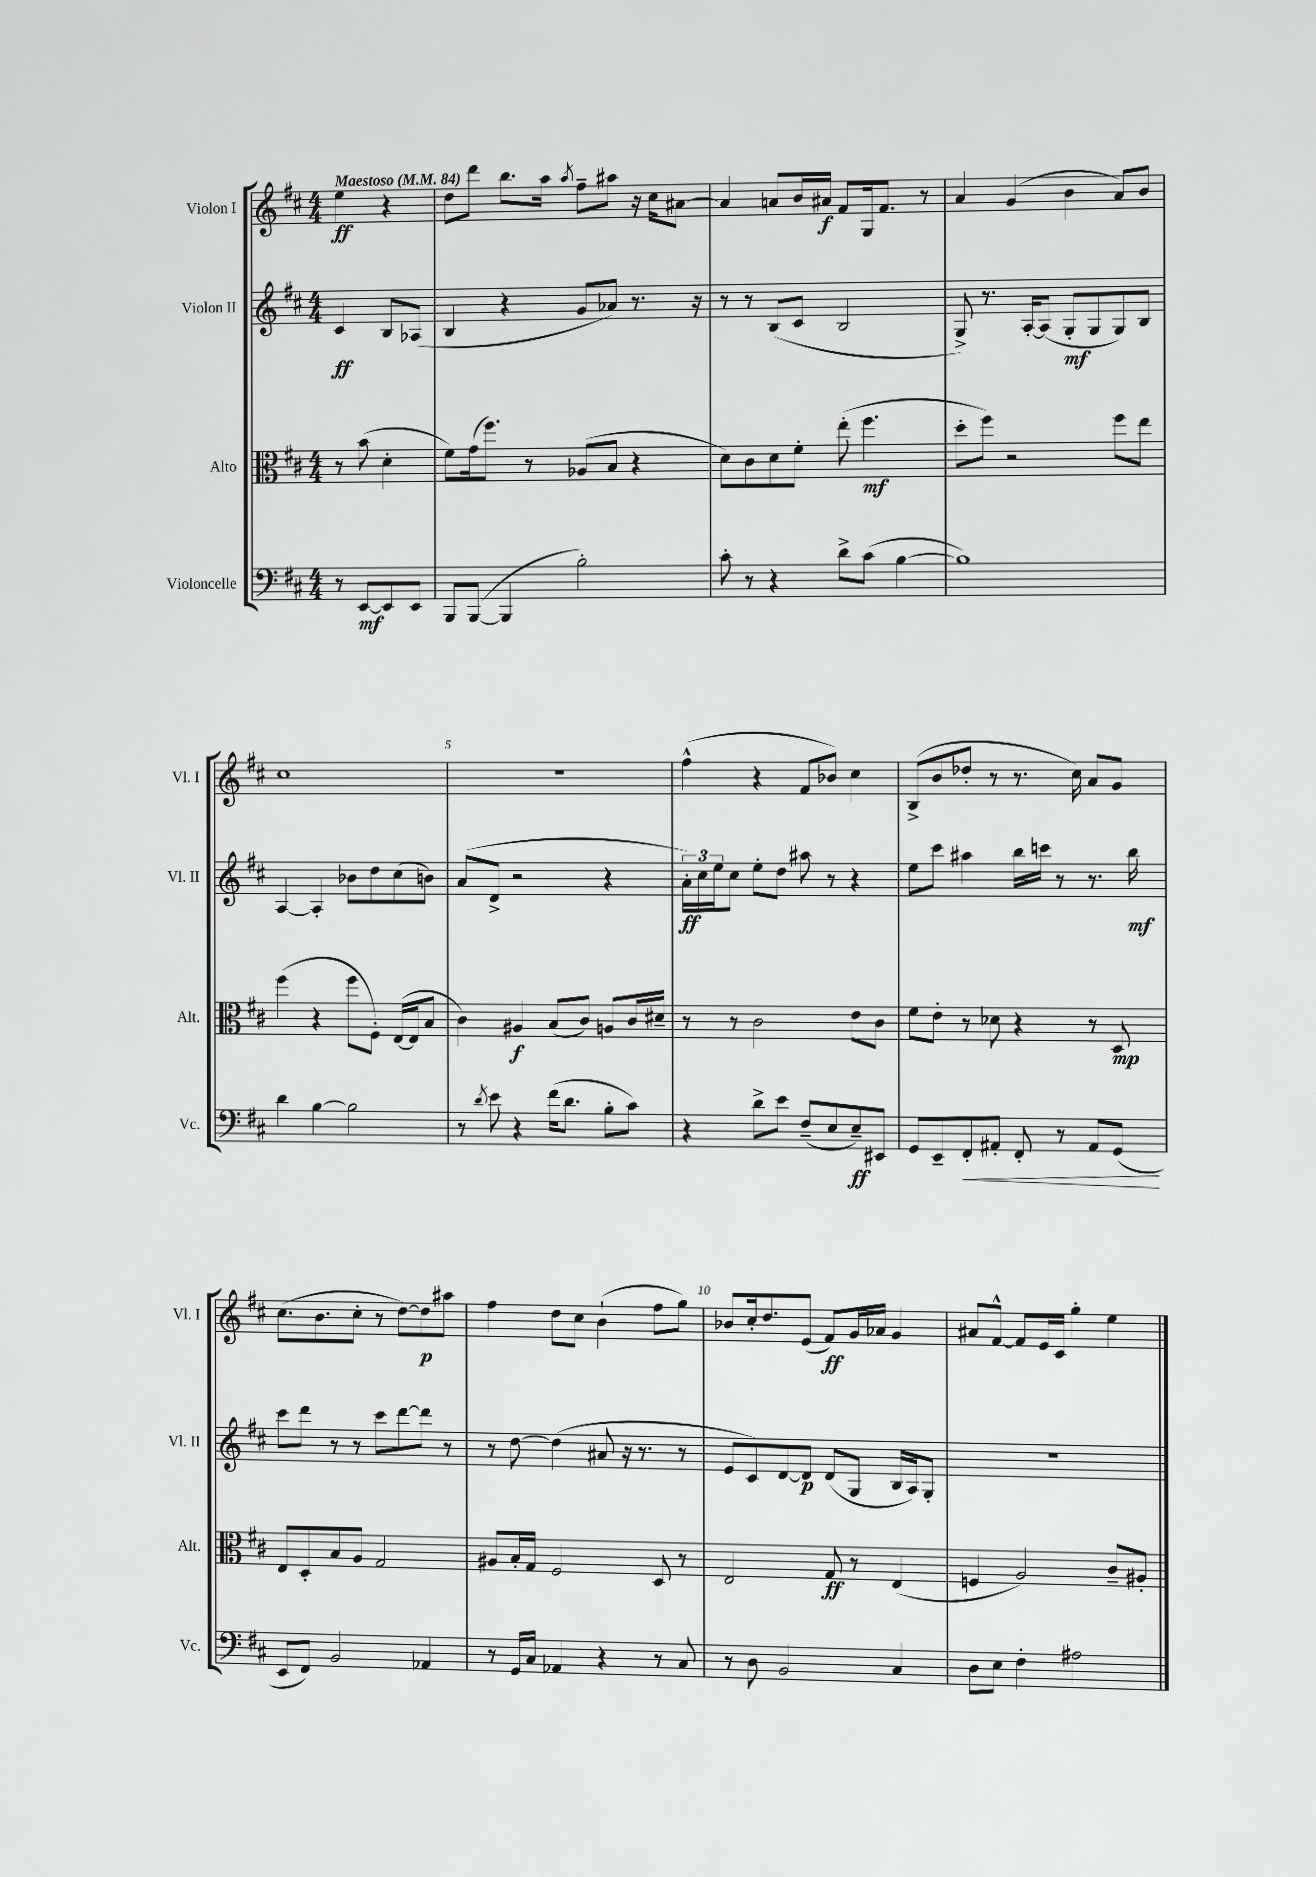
<<
\new StaffGroup <<
\new Staff = "s0" \with { instrumentName = "Violon I" shortInstrumentName = "Vl. I" } {
    \clef treble \key d \major \numericTimeSignature \time 4/4 \partial 2 \tempo "Maestoso" 4 = 84
    e''4\ff r4 |
    d''8 d'''8 b''8. a''16 \acciaccatura { a''8 } fis''8-- ais''8 r16 cis''16 ais'8~ |
    ais'4 a'8 b'16 ais'16\f fis'8 g16 fis'8. r8 |
    a'4 g'4( b'4 a'8) b'8 |
    cis''1 |
    R1 |
    fis''4-^( r4 fis'8 bes'8) cis''4 |
    b8->( b'8 des''8-. r8 r8. cis''16) a'8 g'8 |
    cis''8.( b'8. cis''8-. r8 d''8~) d''8\p ais''8 |
    fis''4 d''8 cis''8 b'4-!( fis''8 g''8) |
    bes'8 cis''16-. d''8. e'8( fis'8\ff) g'16 aes'16 g'4 |
    ais'8 fis'8~-^ fis'8 e'16 cis'16 g''4-. e''4 \bar "|." |
}
\new Staff = "s1" \with { instrumentName = "Violon II" shortInstrumentName = "Vl. II" } {
    \clef treble \key d \major \numericTimeSignature \time 4/4 \partial 2
    cis'4\ff b8 aes8( |
    b4 r4 g'8 aes'8) r8. r16 |
    r8 r8 b8( cis'8 b2 |
    g8->) r8. a16~-. a8( g8-.\mf g8 g8) b8 |
    a4~ a4-. bes'8 d''8 cis''8( b'8) |
    a'8( d'8-> r2 r4 |
    \tuplet 3/2 { a'16-.\ff) cis''16 e''16 } cis''8 e''8-. d''8 ais''8 r8 r4 |
    e''8 cis'''8 ais''4 b''16 c'''16 r8 r8. b''16\mf |
    cis'''8 d'''8 r8 r8 cis'''8 d'''8~ d'''8 r8 |
    r8 d''8~ d''4( ais'8 r16 r8. r8 |
    e'8 cis'8) d'8~ d'8\p d'8( g8 b16 a16) g8-. |
    R1 \bar "|." |
}
\new Staff = "s2" \with { instrumentName = "Alto" shortInstrumentName = "Alt." } {
    \clef alto \key d \major \numericTimeSignature \time 4/4 \partial 2
    r8 b'8( d'4-. |
    fis'8) g'16( fis''8.) r8 aes8( b8 r4 |
    d'8) cis'8 d'8 fis'8-. e''8-.( fis''4.\mf |
    d''8-. fis''8) r2 fis''8 e''8 |
    fis''4( r4 fis''8 fis8-.) e16~( e16 b8 |
    cis'4) ais4\f b8( cis'8) a8 cis'16 dis'16-- |
    r8 r8 cis'2 e'8 cis'8 |
    fis'8 e'8-. r8 des'8 r4 r8 d8\mp |
    e8 d8-. b8 a8 g2 |
    ais8 b16-. g16 fis2 d8 r8 |
    e2 g8\ff r8 e4( |
    f4 a2) cis'8-- ais8-. \bar "|." |
}
\new Staff = "s3" \with { instrumentName = "Violoncelle" shortInstrumentName = "Vc." } {
    \clef bass \key d \major \numericTimeSignature \time 4/4 \partial 2
    r8 e,8~\mf e,8 e,8 |
    b,,8 b,,8~( b,,4 b2-.) |
    cis'8-. r8 r4 d'8-> cis'8( b4~ |
    b1) |
    d'4 b4~ b2 |
    r8 \acciaccatura { d'8 } e'8 r4 fis'16( d'8. b8-. cis'8) |
    r4 d'8-> e'8 fis8--( e8 e8--\ff) eis,8 |
    g,8 e,8-- fis,8-.\< ais,8-. fis,8-. r8 ais,8 g,8\!( |
    e,8 fis,8) b,2 aes,4 |
    r8 g,16 cis16 aes,4 r4 r8 cis8 |
    r8 d8 b,2 cis4 |
    d8 e8 fis4-. ais2 \bar "|." |
}
>>
>>
\layout { \context { \Score \override BarNumber.break-visibility = ##(#f #t #t) barNumberVisibility = #(every-nth-bar-number-visible 5) } }
